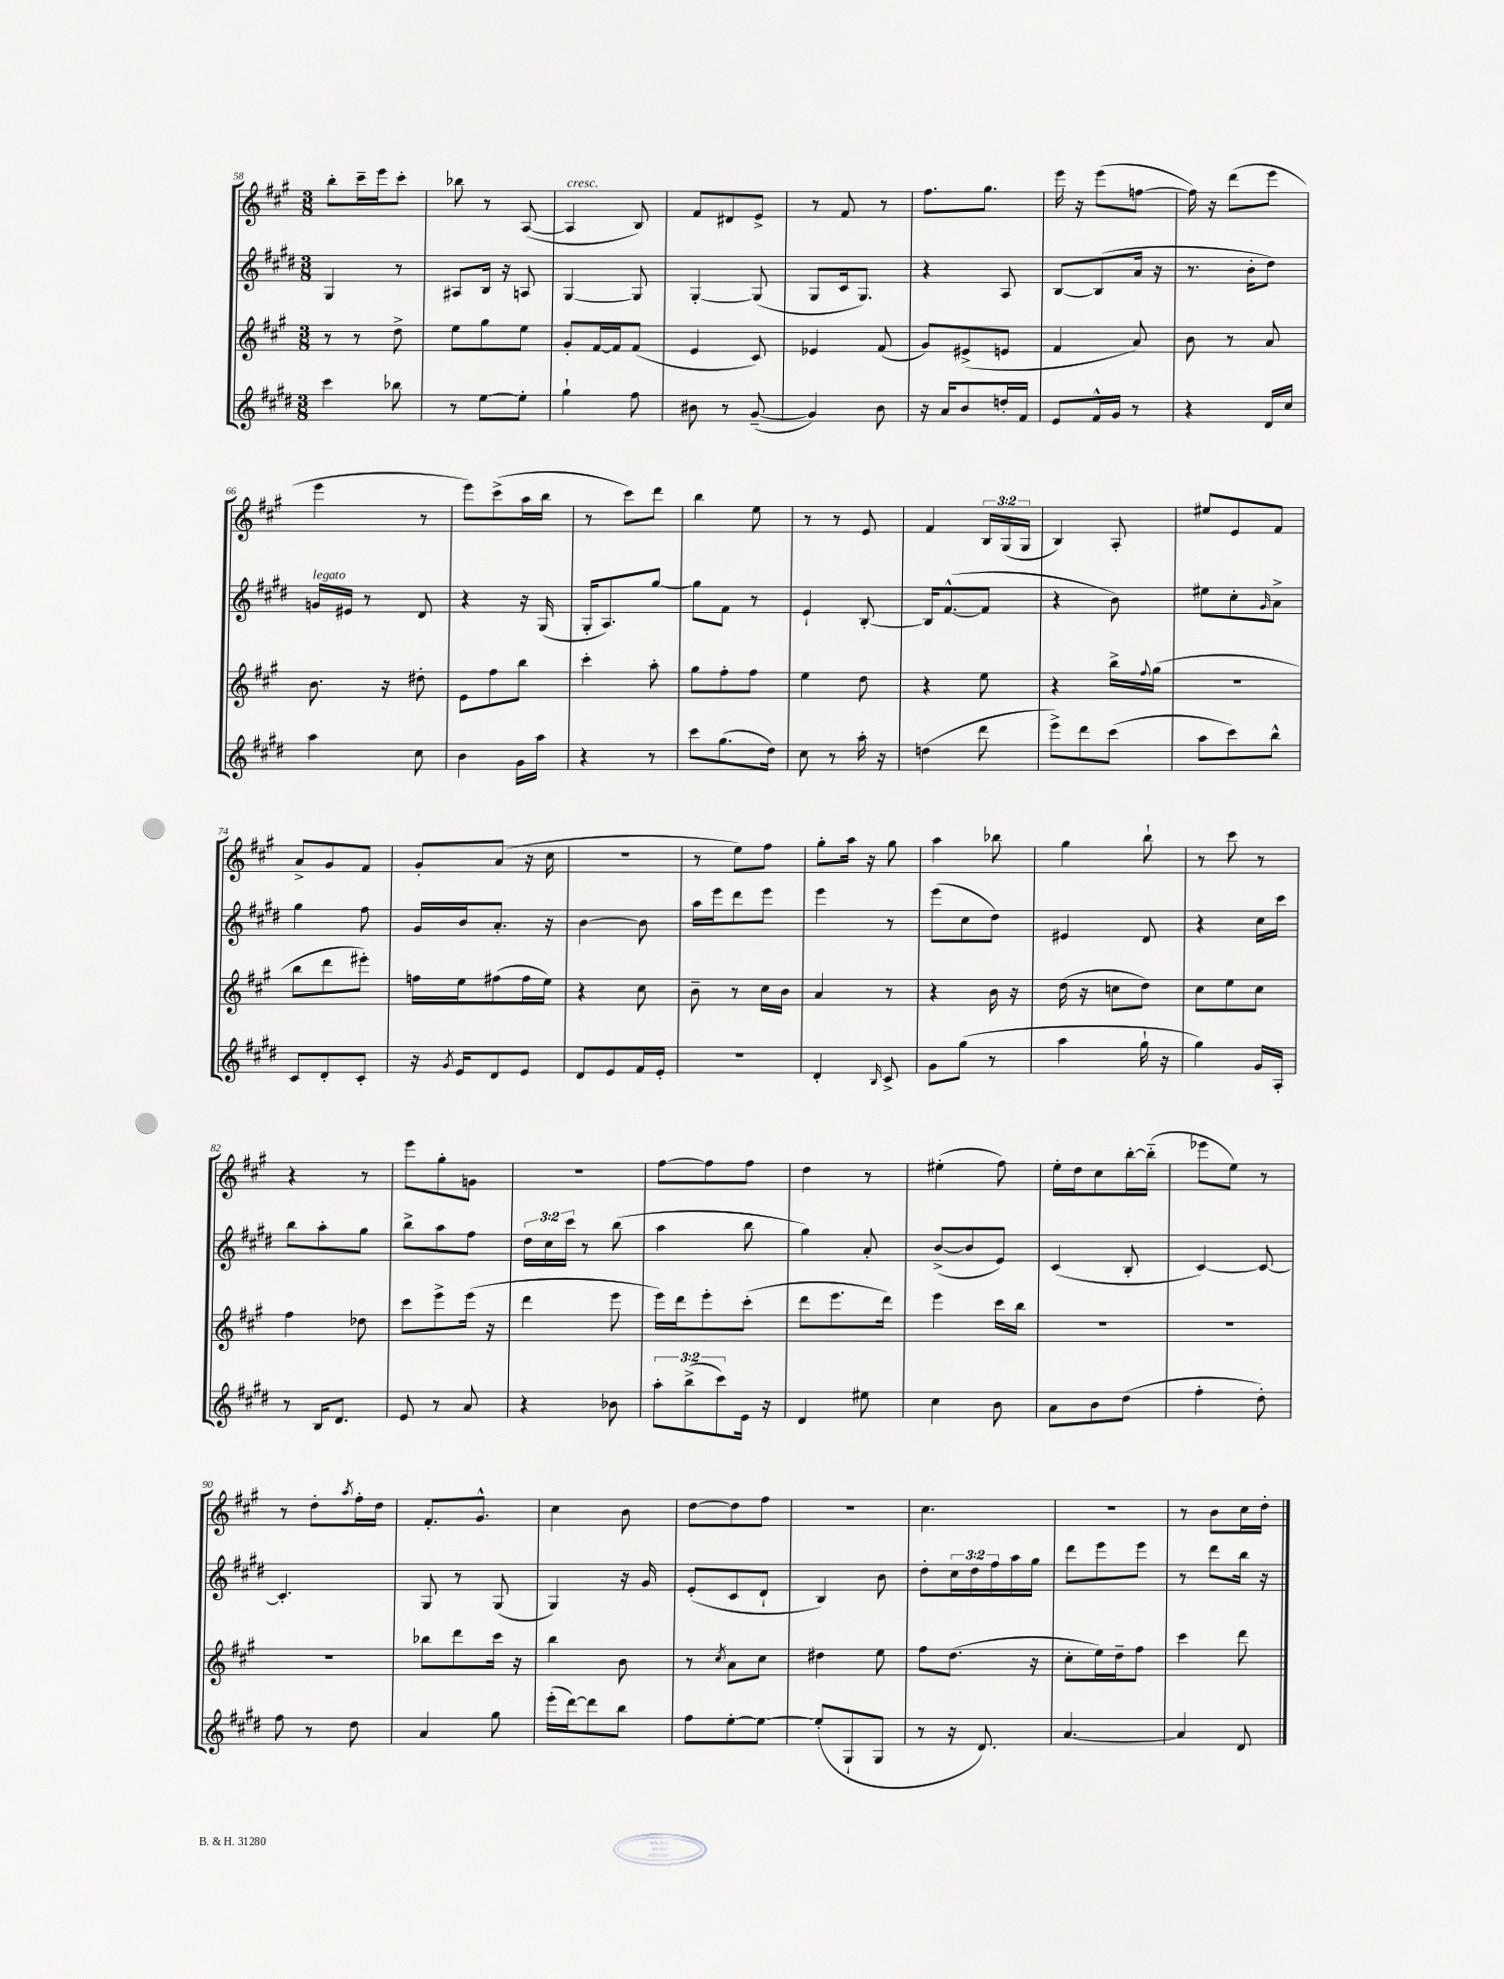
<<
\new StaffGroup <<
\new Staff = "s0" {
    \clef treble \key a \major \numericTimeSignature \time 3/8 \override Staff.TupletNumber.text = #tuplet-number::calc-fraction-text
    b''8-. cis'''16-- e'''16 cis'''8-. |
    bes''8 r8 a8~( |
    a4^\markup { \italic "cresc." } b8) |
    fis'8 dis'8 e'8-> |
    r8 fis'8 r8 |
    fis''8. gis''8. |
    e'''16 r16 e'''8( f''8~ |
    f''16) r16 d'''8( e'''8 |
    e'''4 r8 |
    e'''8) cis'''8->( a''16 b''16 |
    r8 cis'''8) d'''8 |
    b''4 e''8 |
    r8 r8 e'8 |
    fis'4 \tuplet 3/2 { b16 gis16( gis16 } |
    b4) a8-. |
    eis''8 e'8 fis'8 |
    a'8-> gis'8 fis'8 |
    gis'8-. a'8( r16 cis''16 |
    R4. |
    r8 e''8) fis''8 |
    gis''8-. a''16 r16 gis''8 |
    a''4 bes''8 |
    gis''4 b''8-! |
    r8 cis'''8 r8 |
    r4 r8 |
    e'''8 gis''8-. g'8 |
    R4. |
    fis''8~ fis''8 fis''8 |
    d''4 r8 |
    eis''4-.( fis''8) |
    e''16-. d''16 cis''8 b''16~-. b''16-_( |
    ees'''8 e''8) r8 |
    r8 d''8-. \acciaccatura { a''8 } fis''16-. d''16 |
    fis'8.-. gis'8.-^ |
    cis''4 b'8 |
    d''8~ d''8 fis''8 |
    R4. |
    cis''4. |
    R4. |
    r8 b'8 cis''16 d''16-. \bar "|." |
}
\new Staff = "s1" {
    \clef treble \key e \major \numericTimeSignature \time 3/8 \override Staff.TupletNumber.text = #tuplet-number::calc-fraction-text
    gis4 r8 |
    ais8 b16 r16 a8 |
    gis4~ gis8 |
    gis4~-. gis8( |
    gis8 cis'16 gis8.) |
    r4 a8 |
    b8~ b8( a'16 r16 |
    r8. b'16-. dis''8) |
    g'16^\markup { \italic "legato" } eis'16 r8 dis'8 |
    r4 r16 gis16( |
    gis16-. a8.) gis''8~ |
    gis''8 fis'8 r8 |
    e'4-! b8~-. |
    b16 fis'8.~-^( fis'8 |
    r4 b'8) |
    eis''8 cis''8-. \grace { gis'16 } a'8-> |
    gis''4 fis''8 |
    gis'16 b'16 a'8.-. r16 |
    b'4~ b'8 |
    a''16 e'''16 dis'''8 e'''8 |
    e'''4 r8 |
    e'''8( cis''8 dis''8) |
    eis'4 dis'8 |
    r4 cis''16 cis'''16 |
    b''8 a''8-. gis''8 |
    b''8-> a''8 fis''8 |
    \tuplet 3/2 { dis''16 cis''16 cis'''16 } r8 b''8( |
    a''4 b''8 |
    gis''4) a'8-. |
    b'8~->( b'8 e'8) |
    cis'4( b8-. |
    cis'4~) cis'8~ |
    cis'4.-. |
    gis8 r8 gis8( |
    gis4) r16 gis'16 |
    e'8-.( cis'8 dis'8-! |
    b4) b'8 |
    dis''8-. \tuplet 3/2 { cis''16 dis''16 fis''16 } a''16 gis''16 |
    dis'''8 e'''8 e'''8 |
    r8 dis'''8 b''16 r16 \bar "|." |
}
\new Staff = "s2" {
    \clef treble \key a \major \numericTimeSignature \time 3/8
    r8 r8 d''8-> |
    e''8 gis''8 e''8 |
    gis'8-. fis'16~ fis'16 fis'8( |
    e'4 cis'8) |
    ees'4 fis'8( |
    gis'8) eis'8->( e'8 |
    fis'4 a'8) |
    b'8 r8 a'8 |
    b'8. r16 dis''8-. |
    e'8 fis''8 b''8 |
    cis'''4-. a''8-. |
    gis''8 fis''8-. fis''8 |
    e''4 d''8 |
    r4 e''8 |
    r4 b''16-> \appoggiatura { fis''8 } gis''16( |
    R4. |
    b''8 d'''8 eis'''8-.) |
    f''16 e''16 fis''8( fis''16 e''16) |
    r4 cis''8 |
    b'8-- r8 cis''16 b'16 |
    a'4 r8 |
    r4 b'16 r16 |
    d''16( r16 c''8 d''8) |
    cis''8 e''8 cis''8 |
    fis''4 des''8 |
    cis'''8 e'''8-> e'''16( r16 |
    d'''4 e'''8 |
    e'''16) d'''16 e'''8-. cis'''8-.( |
    d'''8 e'''8. d'''16) |
    e'''4 cis'''16 b''16 |
    R4. |
    R4. |
    R4. |
    bes''8 d'''8 cis'''16 r16 |
    b''4 b'8 |
    r8 \acciaccatura { cis''8 } a'8 cis''8 |
    dis''4 e''8 |
    fis''8 d''8.( r16 |
    cis''8-. e''16) d''16-- fis''8 |
    cis'''4 d'''8 \bar "|." |
}
\new Staff = "s3" {
    \clef treble \key e \major \numericTimeSignature \time 3/8 \override Staff.TupletNumber.text = #tuplet-number::calc-fraction-text
    cis'''4 bes''8 |
    r8 e''8~ e''8-. |
    gis''4-! fis''8 |
    bis'8 r8 gis'8~--( |
    gis'4) b'8 |
    r16 a'16 b'8 d''16-. fis'16 |
    e'8 fis'16-^ gis'16 r8 |
    r4 dis'16 cis''16 |
    a''4 cis''8 |
    b'4 gis'16 a''16 |
    r4 r8 |
    cis'''8 gis''8.( dis''16) |
    cis''8 r8 a''16-. r16 |
    d''4( dis'''8 |
    e'''8->) dis'''8 cis'''8( |
    a''8 cis'''8) b''8-^ |
    cis'8 dis'8-. cis'8-. |
    r16 \acciaccatura { gis'8 } e'16 dis'8 e'8 |
    dis'8 e'8 fis'16 e'16-. |
    R4. |
    dis'4-. \grace { b16 } cis'8-> |
    gis'8 gis''8( r8 |
    a''4 gis''16-! r16 |
    gis''4) gis'16 a16-. |
    r8 b16 dis'8. |
    e'8 r8 a'8 |
    r4 bes'8 |
    \tuplet 3/2 { a''8-. b''8->( cis'''8) } e'16 r16 |
    dis'4 eis''8 |
    cis''4 b'8 |
    a'8 b'8 dis''8( |
    fis''4-. dis''8-.) |
    fis''8 r8 dis''8 |
    a'4 gis''8 |
    e'''16-.( dis'''16~) dis'''8 b''8 |
    fis''8 e''8~-. e''8~ |
    e''8-.( gis8-! gis8 |
    r8 r16 dis'8.) |
    a'4.~ |
    a'4 dis'8 \bar "|." |
}
>>
>>
\layout { \context { \Score currentBarNumber = #58 } }
